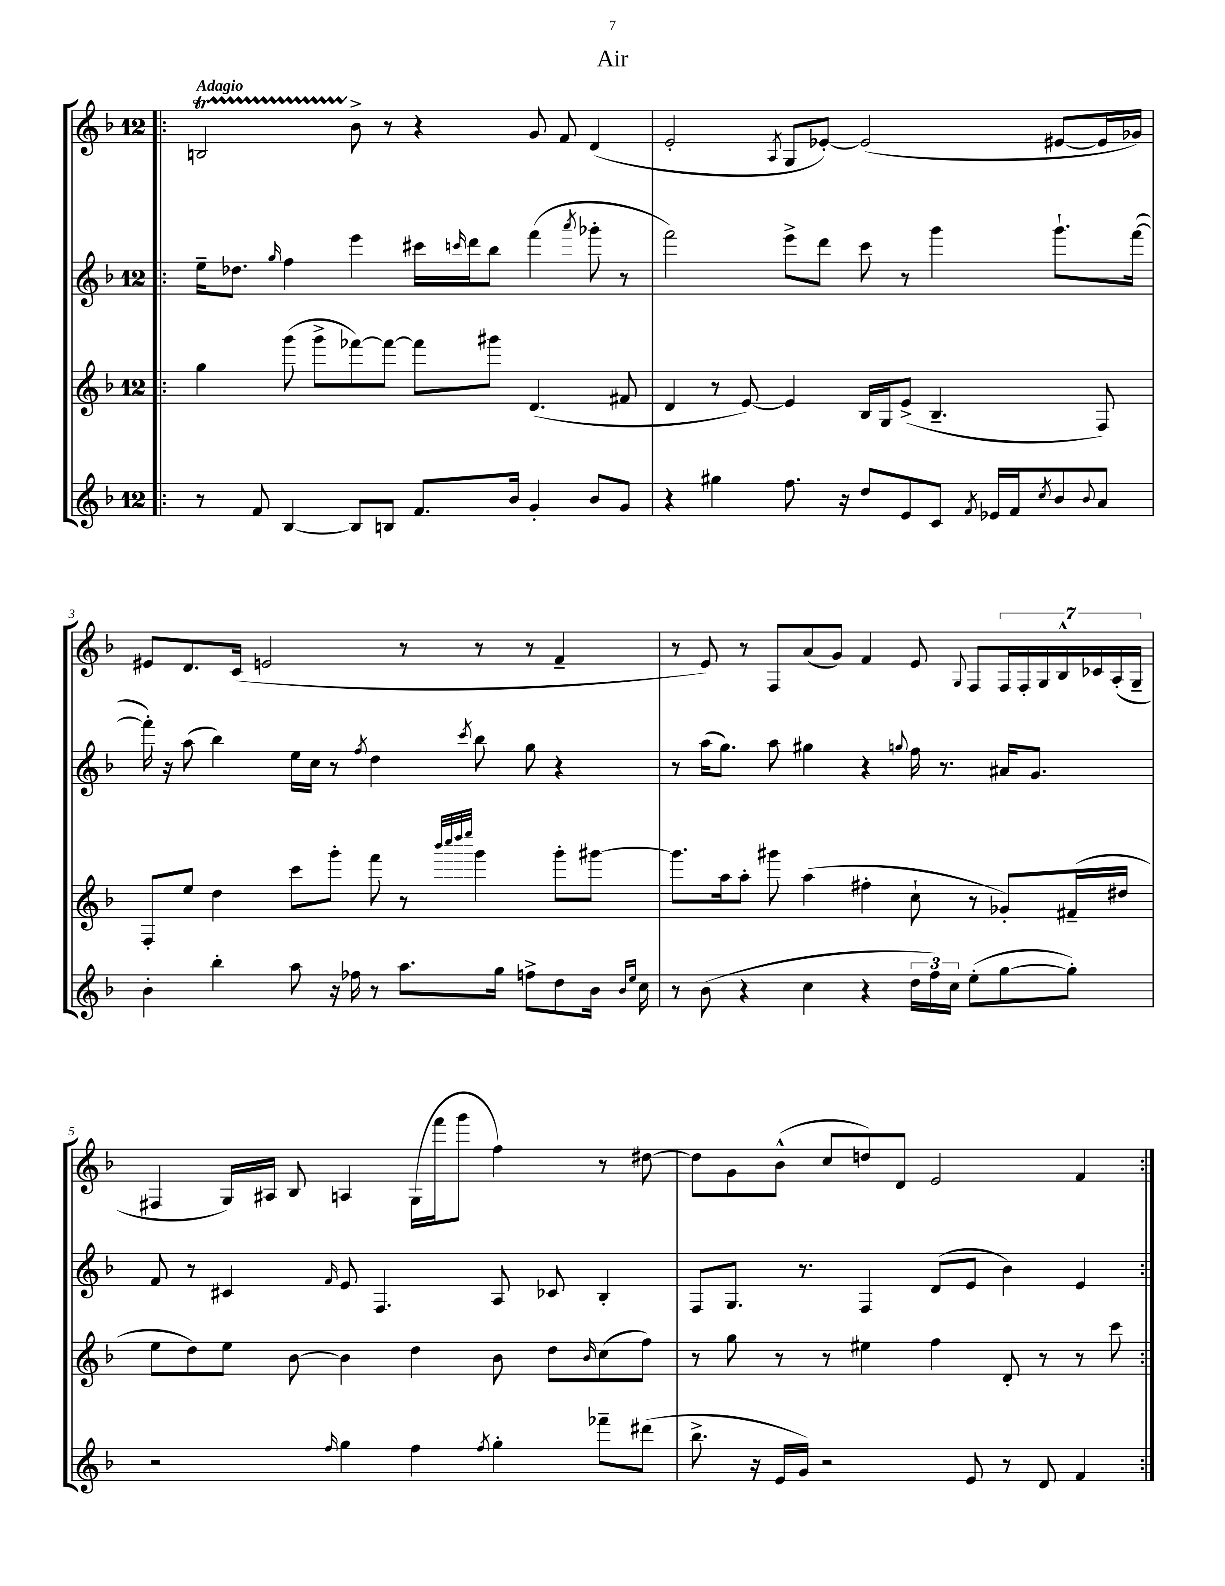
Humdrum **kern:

**kern	**kern	**kern	**kern
*staff4	*staff3	*staff2	*staff1
*clefG2	*clefG2	*clefG2	*clefG2
*k[b-]	*k[b-]	*k[b-]	*k[b-]
*M12/8	*M12/8	*M12/8	*M12/8
=!|:	=!|:	=!|:	=!|:
8r	4gg\	16ee~\LK	2B/
.	.	8.dd-\J	.
8f/	.	.	.
.	.	16qqgg/	.
[4B-/	(8ggg\	4ff\	.
.	8ggg^\L	.	.
8B-/]L	[8fff-\)	4eee\	8b-^\
8B/J	8fff-\_J	.	8r
8.f/L	8fff-\]L	16ccc#\LL	4r
.	.	16qqccc/	.
.	.	16ddd\J	.
.	8ggg#\J	8bb-\J	.
16b-/Jk	.	.	.
4g'/	(4.d/	(4fff\	8g/
.	.	.	8f/
.	.	8qaaa/	.
8b-/L	.	8ggg-'\	(4d/
8g/J	8f#/	8r	.
=	=	=	=
4r	4d/	2fff\)	2e'/
4gg#\	8r	.	.
.	[8e/)	.	.
.	.	.	8qA/
8.ff\	4e/]	8eee^\L	8G/L
.	.	8ddd\J	[8e-'/J)
16r	.	.	.
8dd/L	16B-/LL	8ccc\	(2e-/]
.	16G/J	.	.
8e/	(8e^/J	8r	.
8c/J	4.B-~/	4ggg\	.
8qf/	.	.	.
16e-/LL	.	.	.
16f/J	.	.	.
8qcc/	.	.	.
8b-/	.	8.ggg`\L	[8e#/L
8qqb-/	.	.	.
8a/J	8F/)	.	16e#/]L
.	.	([16fff\Jk	16g-/JJ)
=	=	=	=
4b-'\	8F'/L	16fff'\])	8e#/L
.	.	16r	.
.	8ee/J	(8aa\	8.d/
4bb-'\	4dd\	4bb-\)	.
.	.	.	(16c/Jk
.	.	.	2e/
8aa\	8ccc\L	16ee\LL	.
.	.	16cc\JJ	.
16r	8ggg'\J	8r	.
16ff-\	.	.	.
.	.	8qff/	.
8r	8fff\	4dd\	.
8.aa\L	8r	.	8r
.	32qqbbb-/LLL	.	.
.	32qqcccc/	.	.
.	32qqdddd/	.	.
.	32qqeeee/JJJ	8qccc/	.
.	4ggg\	8bb-\	8r
16gg\Jk	.	.	.
8ff^\L	.	8gg\	8r
8dd\	8ggg'\L	4r	4f~/
16b-\Jk	[8ggg#\J	.	.
16qqb-/LL	.	.	.
16qqee/JJ	.	.	.
16cc\	.	.	.
=	=	=	=
8r	8.ggg#\]L	8r	8r
(8b-\	.	(16aa\LK	8e/)
.	16aa\k	8.gg\J)	.
4r	8aa'\J	.	8r
.	8ggg#\	8aa\	8F/L
4cc\	(4aa\	4gg#\	(8a/
.	.	.	8g/J)
4r	4ff#'\	4r	4f/
.	.	8qqgg/	.
24dd\LL	8cc`\	16ff\	8e/
24ff\)	.	.	.
.	.	8.r	.
24cc\JJ	.	.	.
.	.	.	8qqG/
(8ee'\L	8r	.	8F/L
[8gg\	8g-'/L)	16a#/LK	28F/L
.	.	.	28F'/
.	.	8.g/J	.
.	.	.	28G/
.	.	.	28B-^^/
8gg'\]J)	(16f#~/L	.	.
.	.	.	28c-/
.	.	.	(28A'/
.	16dd#/JJ	.	.
.	.	.	28G~/JJ
=	=	=	=
2r	8ee\L	8f/	4F#/
.	8dd\)	8r	.
.	8ee\J	4c#/	16G/LL)
.	.	.	16A#/JJ
.	[8b-\	.	8B-/
16qqff/	.	16qqf/	.
4gg\	4b-\]	8e/	4A/
.	.	4.F/	.
4ff\	4dd\	.	(16G\LL
.	.	.	16fff\J
.	.	.	8ggg\J
8qff/	.	.	.
4gg'\	8b-\	8A/	4ff\)
.	8dd\L	8c-/	.
.	16qqb-/	.	.
8fff-~\L	(8cc\	4B-'/	8r
(8ddd#\J	8ff\J)	.	[8dd#\
=	=	=	=
8.bb-^\	8r	8F/L	8dd#\]L
.	8gg\	8.G/J	8g\
16r	.	.	.
16e/LL	8r	.	(8b-^^\J
16g/JJ)	.	8.r	.
2r	8r	.	8cc/L
.	4ee#\	4F/	8dd/)
.	.	.	8d/J
.	4ff\	(8d/L	2e/
8e/	.	8e/J	.
8r	8d'/	4b-\)	.
8d/	8r	.	.
4f/	8r	4e/	4f/
.	8ccc\	.	.
==:|!	==:|!	==:|!	==:|!
*-	*-	*-	*-
